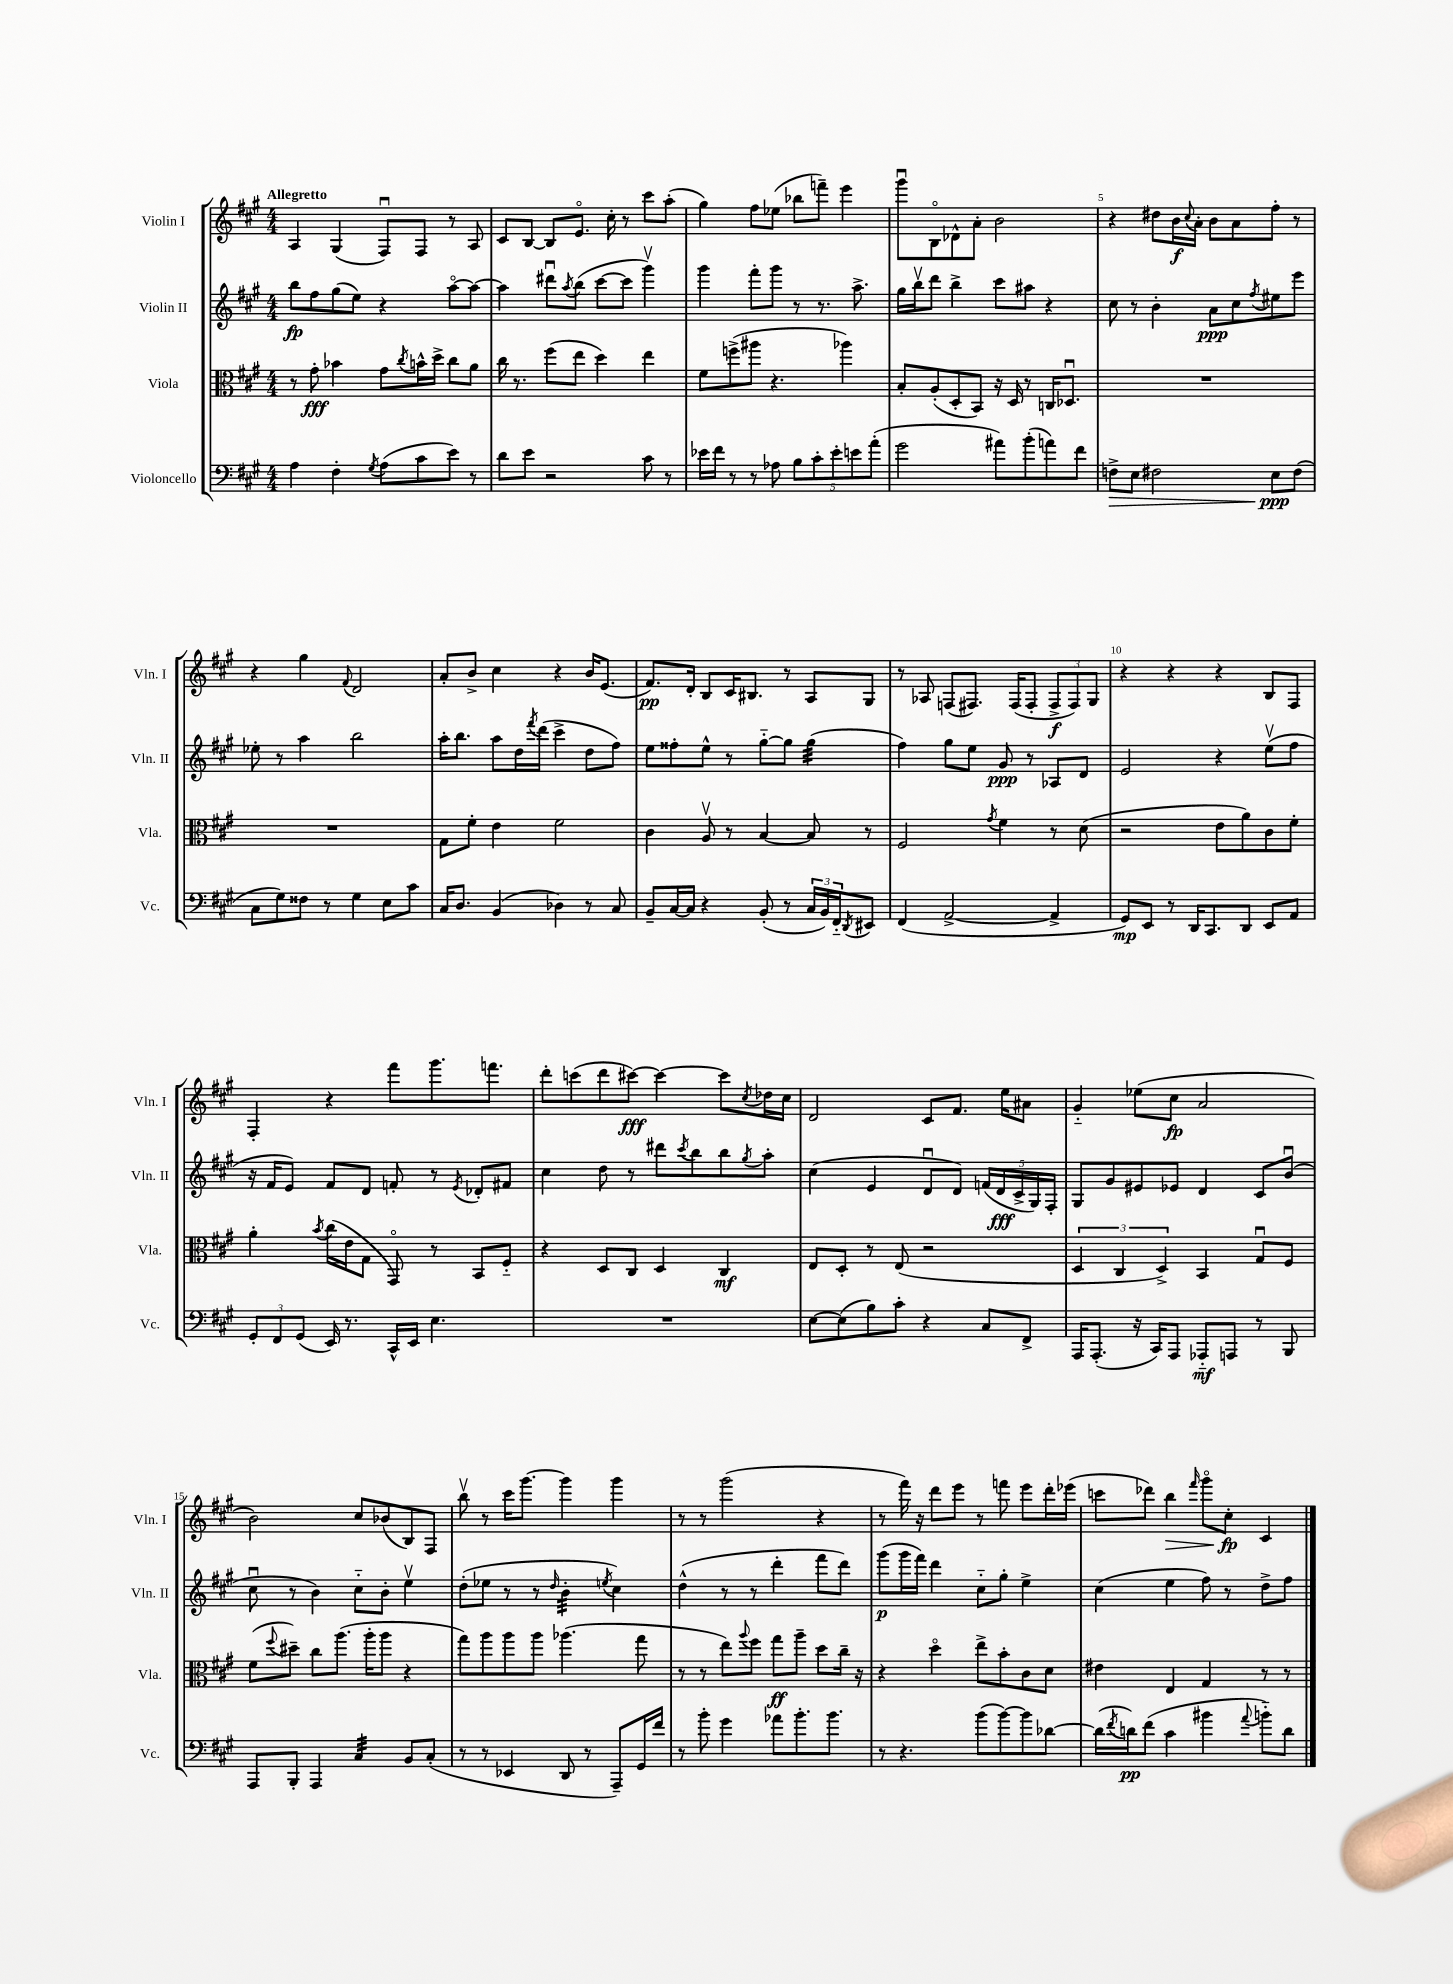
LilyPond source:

<<
\new StaffGroup <<
\new Staff = "s0" \with { instrumentName = "Violin I" shortInstrumentName = "Vln. I" } {
    \clef treble \key a \major \numericTimeSignature \time 4/4 \tempo "Allegretto"
    a4 gis4( fis8\downbow) fis8 r8 a8 |
    cis'8 b8~ b8 e'8.\flageolet cis''16-. r8 cis'''8 a''8-.( |
    gis''4) fis''8 ees''8( bes''8 f'''8--) e'''4 |
    gis'''8\downbow b8\flageolet des'8-^ a'8-. b'2 |
    r4 dis''8 b'16\f \appoggiatura { cis''8 } a'16-. b'8 a'8 fis''8-. r8 |
    r4 gis''4 \appoggiatura { fis'8 } d'2 |
    a'8-. b'8-> cis''4 r4 b'16 e'8.( |
    fis'8.\pp) d'16-. b8 cis'16 bis8. r8 a8 gis8 |
    r8 aes8 f8( fis8.) fis16( fis8-. \tuplet 3/2 { fis8->\f fis8) gis8 } |
    r4 r4 r4 b8 fis8 |
    fis4-. r4 fis'''8 gis'''8. f'''8. |
    d'''8-. c'''8( d'''8 cis'''8~\fff) cis'''4~ cis'''8 \acciaccatura { cis''8 } des''16 cis''16 |
    d'2 cis'8 fis'8. e''16 ais'8 |
    gis'4-_ ees''8( cis''8\fp a'2 |
    b'2) cis''8 bes'8( b8) fis8 |
    b''8\upbow r8 cis'''16 gis'''8.~ gis'''4 gis'''4 |
    r8 r8 gis'''2( r4 |
    r8 fis'''16) r16 d'''8 e'''8 r8 f'''8 e'''8 d'''16-. ees'''16( |
    c'''8 des'''8) b''4\> \grace { fis'''16 } gis'''8\flageolet cis''8-.\fp\! cis'4 \bar "|." |
}
\new Staff = "s1" \with { instrumentName = "Violin II" shortInstrumentName = "Vln. II" } {
    \clef treble \key a \major \numericTimeSignature \time 4/4
    b''8\fp fis''8 gis''8( e''8) r4 a''8~\flageolet a''8~ |
    a''4 dis'''8\downbow \acciaccatura { a''8 } b''8( cis'''8~ cis'''8 gis'''4\upbow) |
    gis'''4 fis'''8-. gis'''8 r8 r8. a''8.-> |
    gis''16 b''16\upbow d'''8 b''4-> cis'''8 ais''8 r4 |
    cis''8 r8 b'4-. a'8\ppp cis''8 \acciaccatura { fis''8 } eis''8 e'''8 |
    ees''8-. r8 a''4 b''2 |
    a''16-. b''8. a''8 d''16 \acciaccatura { fis'''8 } d'''16( cis'''4-> d''8 fis''8) |
    e''8 fisis''8-. e''8-^ r8 gis''8~-_ gis''8 gis''4:32( |
    fis''4) gis''8 e''8 gis'8\ppp r8 aes8 d'8 |
    e'2 r4 e''8\upbow( fis''8 |
    r16 fis'16 e'8) fis'8 d'8 f'8-. r8 \acciaccatura { e'8 } des'8-. fis'8 |
    cis''4 d''8 r8 dis'''8 \acciaccatura { cis'''8 } b''8 b''8 \acciaccatura { gis''8 } a''8-. |
    cis''4( e'4 d'8\downbow d'8) \tuplet 5/4 { f'16( d'16\fff cis'16-> gis16) fis16-. } |
    gis8 gis'8 eis'8 ees'8 d'4 cis'8 b'8\downbow( |
    cis''8\downbow r8 b'4) cis''8-_ b'8-. e''4\upbow |
    d''8-.( ees''8 r8 r8 \grace { d''16 } b'4:32-. \acciaccatura { e''8 } cis''4) |
    d''4-^( r8 r8 d'''4-. fis'''8 d'''8) |
    gis'''8\p( gis'''16 fis'''16) d'''4 cis''8-_ gis''8-. e''4-> |
    cis''4( e''4 fis''8) r8 d''8-> fis''8 \bar "|." |
}
\new Staff = "s2" \with { instrumentName = "Viola" shortInstrumentName = "Vla." } {
    \clef alto \key a \major \numericTimeSignature \time 4/4
    r8 gis'8-.\fff bes'4 gis'8 \acciaccatura { cis''8 } b'16-^ d''16-> cis''8 a'8 |
    cis''16 r8. fis''8( e''8 d''4) e''4 |
    fis'8 f''8->( ais''8 r4. aes''4) |
    b8-. a8-.( d8-. b,8) r16 d16 r8 c16 des8.\downbow |
    R1 |
    R1 |
    gis8 fis'8-. e'4 fis'2 |
    cis'4 a8\upbow r8 b4~ b8 r8 |
    fis2 \acciaccatura { gis'8 } fis'4 r8 d'8( |
    r2 e'8 a'8) cis'8 fis'8-. |
    a'4-. \acciaccatura { b'8 } cis''16( e'16 gis8 gis,8\flageolet) r8 b,8 fis8-_ |
    r4 d8 cis8 d4 cis4\mf |
    e8 d8-. r8 e8( r2 |
    \tuplet 3/2 { d4 cis4 d4->) } b,4 gis8\downbow fis8 |
    fis'8( \appoggiatura { fis''8 } dis''8--) cis''8 a''8.( a''16-. a''8 r4 |
    gis''8) a''8 a''8 a''8 aes''4.( gis''8 |
    r8 r8 e''8) \appoggiatura { a''8 } fis''8 gis''8\ff a''8-- d''8 cis''16-- r16 |
    r4 d''4\flageolet e''8-> b'8-. cis'8 d'8 |
    eis'4 e4 gis4 r8 r8 \bar "|." |
}
\new Staff = "s3" \with { instrumentName = "Violoncello" shortInstrumentName = "Vc." } {
    \clef bass \key a \major \numericTimeSignature \time 4/4
    a4 fis4-. \acciaccatura { gis8 } a8( cis'8 e'8) r8 |
    d'8 e'8 r2 cis'8 r8 |
    ees'16 fis'16 r8 r8 aes8 \tuplet 5/4 { b8 cis'8-. ees'8-. e'8 a'8-.( } |
    gis'2 ais'8) b'8-.( a'8) fis'8 |
    f8->\> e8 fis2 e8\ppp\! fis8( |
    cis8 gis8) fisis8 r8 gis4 e8 cis'8 |
    cis16 d8. b,4( des4) r8 cis8 |
    b,8-- cis16~ cis16 r4 b,8-.( r8 \tuplet 3/2 { cis16 b,16) fis,16-_ } \acciaccatura { d,8 } eis,8 |
    fis,4( a,2~-> a,4-> |
    gis,8\mp) e,8 r8 d,16 cis,8. d,8 e,8 a,8 |
    \tuplet 3/2 { gis,8-. fis,8 gis,8( } e,16) r8. cis,16-^ e,16 e4. |
    R1 |
    e8~ e8( b8) cis'8-. r4 cis8 fis,8-> |
    a,,16 a,,8.-.( r16 cis,16) a,,8 aes,,8-_\mf a,,8 r8 b,,8 |
    a,,8 b,,8-. a,,4 cis4:32 b,8 cis8-.( |
    r8 r8 ees,4 d,8 r8 a,,8--) gis,16 fis'16 |
    r8 b'8-. gis'4 aes'8 b'8.-. b'8. |
    r8 r4. b'8( b'8~) b'8 des'8~ |
    des'16( \acciaccatura { fis'8 } d'16\pp) fis'8( cis'4 bis'4 \appoggiatura { a'8 } b'8-_) d'8 \bar "|." |
}
>>
>>
\layout { \context { \Score \override BarNumber.break-visibility = ##(#f #t #t) barNumberVisibility = #(every-nth-bar-number-visible 5) } }
